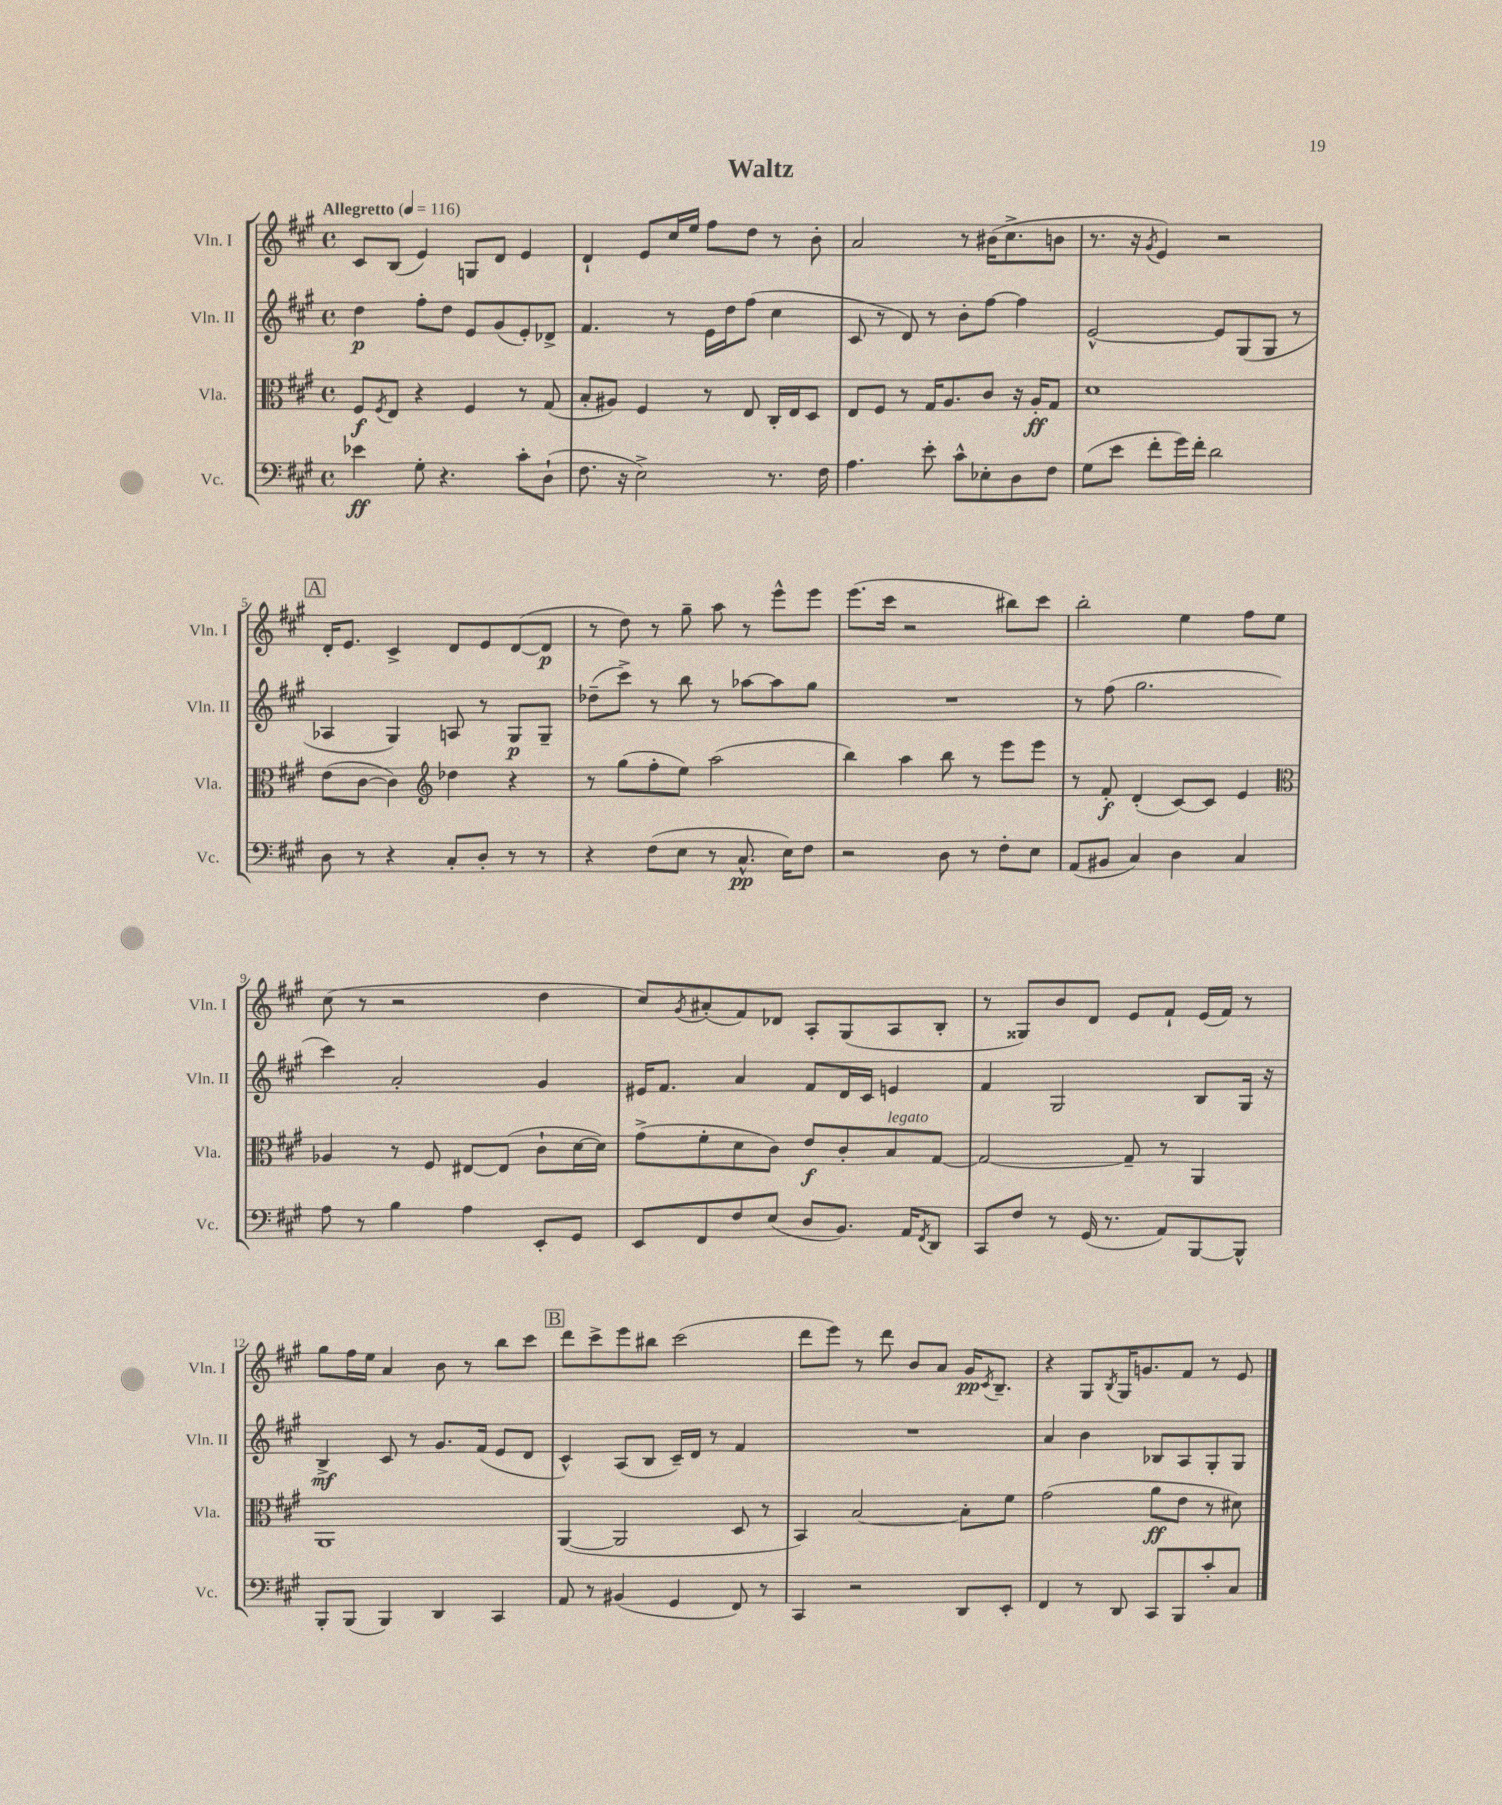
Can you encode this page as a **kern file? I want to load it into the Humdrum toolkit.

**kern	**kern	**kern	**kern
*staff4	*staff3	*staff2	*staff1
*clefF4	*clefC3	*clefG2	*clefG2
*k[f#c#g#]	*k[f#c#g#]	*k[f#c#g#]	*k[f#c#g#]
*M4/4	*M4/4	*M4/4	*M4/4
*met(c)	*met(c)	*met(c)	*met(c)
*MM116	*MM116	*MM116	*MM116
4e-	8F#	4dd	8c#
.	8qF#	.	.
.	8E	.	(8B
8G#'	4r	8ff#'	4e)
4.r	.	8dd	.
.	4F#	8e	8G
.	.	(8g#	8d
8c#'	8r	8e')	4e
(8D`	(8G#	8d-^	.
=	=	=	=
8.F#	8B'	4.f#	4d`
.	8A#)	.	.
16r	.	.	.
2E^)	4F#	.	8e
.	.	8r	16cc#
.	.	.	16ee
.	8r	16e	8ff#
.	.	16dd	.
.	8E	(8ff#	8dd
8.r	16C#'	4cc#	8r
.	16E	.	.
.	8D	.	8b'
16F#	.	.	.
=	=	=	=
4.A	8E	8c#	2a
.	8F#	8r	.
.	8r	8d)	.
8e'	16G#	8r	.
.	8.A	.	.
8c#^^	.	8b'	8r
8E-'	8c#	[8ff#	(16b#
.	.	.	8.cc#^
8D	16r	4ff#]	.
.	16A'	.	.
8F#	8G#	.	8b
=	=	=	=
(8G#	1d	[2e^^	8.r
8e	.	.	.
.	.	.	16r
.	.	.	8qg#
8f#'	.	.	4e)
16g#)	.	.	.
16f#'	.	.	.
2d	.	8e]	2r
.	.	(8G#	.
.	.	8G#	.
.	.	8r	.
=	=	=	=
8D	(8e	4A-	16d'
.	.	.	8.e
8r	[8c#	.	.
4r	4c#])	4G#)	4c#^
*	*clefG2	*	*
8C#'	4dd-	8A	8d
8D'	.	8r	8e
8r	4r	8G#	([8d
8r	.	8G#~	8d]
=	=	=	=
4r	8r	(8dd-~	8r
.	(8gg#	8ccc#^)	8dd)
(8F#	8ff#'	8r	8r
8E	8ee)	8bb	8gg#~
8r	(2aa	8r	8aa
8.C#^^	.	[8aa-	8r
.	.	8aa-]	8eee^^
16E)	.	.	.
8F#	.	8gg#	8eee
=	=	=	=
2r	4bb)	1r	(8.eee
.	.	.	16ccc#
.	4aa	.	2r
8D	8bb	.	.
8r	8r	.	.
8F#'	8eee	.	8bb#)
8E	8eee	.	8ccc#
=	=	=	=
(8AA	8r	8r	2bb'
8BB#	8f#'	(8ff#	.
4C#)	(4d'	2.gg#	.
4D	[8c#)	.	4ee
.	8c#]	.	.
4C#	4e	.	8ff#
.	.	.	8ee
=	=	=	=
*	*clefC3	*	*
8A	4A-	4ccc#)	(8cc#
8r	.	.	8r
4B	8r	2a'	2r
.	8F#	.	.
4A	[8E#	.	.
.	(8E#]	.	.
8EE'	8c#`	4g#	4dd
8GG#	[16d	.	.
.	16d])	.	.
=	=	=	=
8EE	(8g#^	16e#	8cc#)
.	.	8.f#	.
.	.	.	8qg#
8FF#	8f#'	.	(8a#'
8F#	8d	4a	8f#)
(8E	8c#)	.	8d-
8D	8e	8f#	8A'
8.BB)	8c#'	16d	(8G#
.	.	16c#	.
.	8B	4e	8A
16AA	.	.	.
8qFF#	.	.	.
8DD	[8G#	.	8B'
=	=	=	=
8CC#	2G#_	4f#	8r
8F#	.	.	8G##)
8r	.	2G#	8b
(16GG#	.	.	8d
8.r	.	.	.
.	8G#~]	.	8e
8AA)	8r	.	8f#`
[8BBB	4AA	8B	(16e
.	.	.	16f#)
8BBB^^]	.	16G#	8r
.	.	16r	.
=	=	=	=
8BBB'	1AA	4B^	8gg#
(8BBB	.	.	16ff#
.	.	.	16ee
4BBB)	.	8c#	4a
.	.	8r	.
4DD	.	8.g#	8b
.	.	.	8r
.	.	(16f#	.
4CC#	.	8e	8bb
.	.	8d	8ccc#
=	=	=	=
8AA	([4AA	4c#^^)	8ddd
8r	.	.	8ccc#^
(4BB#	2AA]	(8A	8eee
.	.	8B	8bb#
4GG#	.	16c#~)	(2ccc#
.	.	16d	.
.	.	8r	.
8FF#)	8D	4f#	.
8r	8r	.	.
=	=	=	=
4CC#	4BB)	1r	8ddd
.	.	.	8eee)
2r	[2B	.	8r
.	.	.	8ddd
.	.	.	8b
.	.	.	8a
8DD	8B']	.	16g#
.	.	.	8qc#
.	.	.	8.B~
8EE'	8f#	.	.
=	=	=	=
4FF#	(2g#	4a	4r
8r	.	4b	8G#
.	.	.	8qB
8DD	.	.	16G#
.	.	.	8.g
8CC#	8a	8B-	.
8BBB	8e	8A	8f#
8c#'	8r	8G#'	8r
8C#	8d#)	8G#	8e
==	==	==	==
*-	*-	*-	*-
